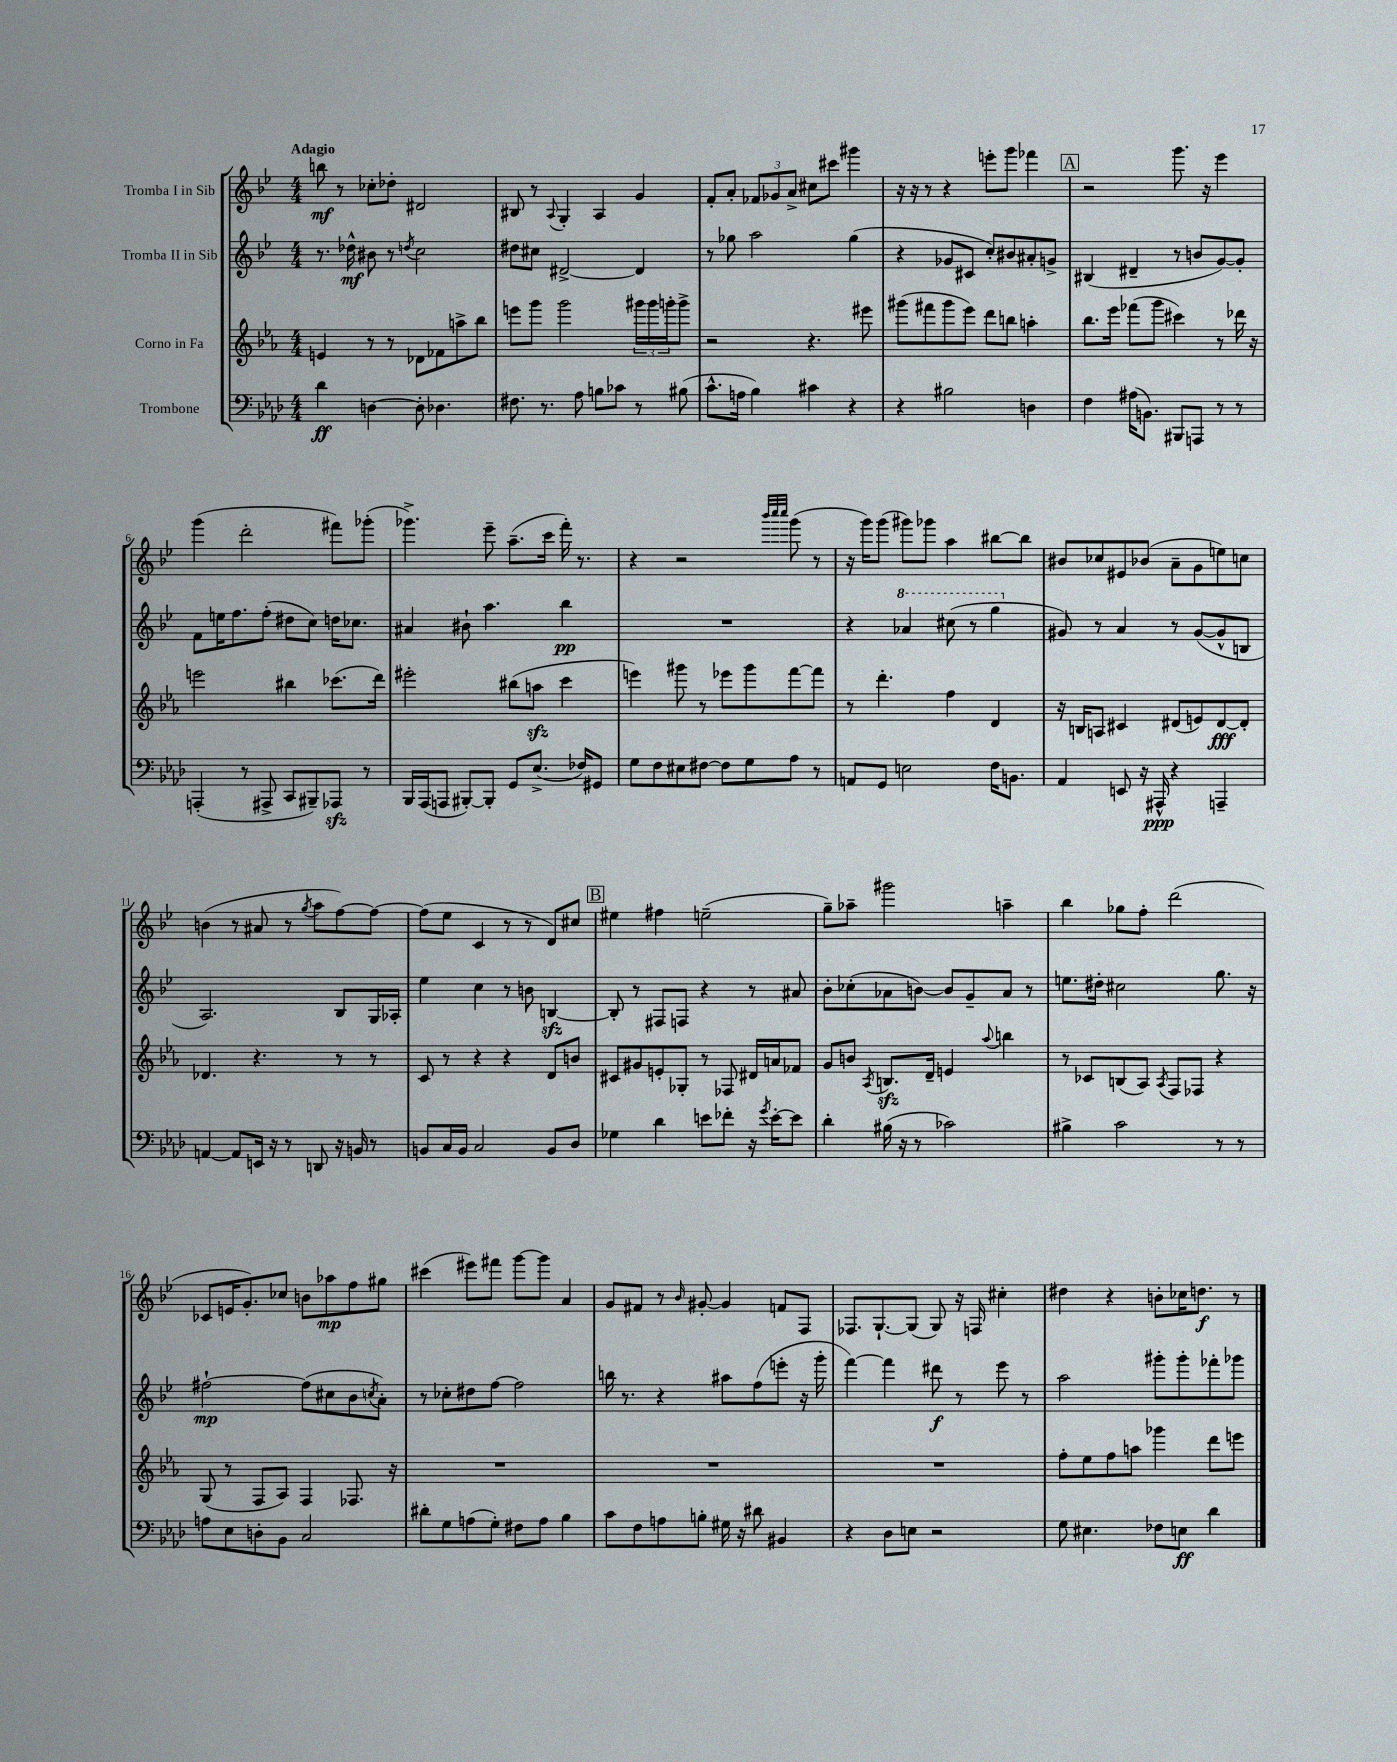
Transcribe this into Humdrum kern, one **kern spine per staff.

**kern	**dynam	**kern	**dynam	**kern	**dynam	**kern	**dynam
*part4	*part4	*part3	*part3	*part2	*part2	*part1	*part1
*staff4	*staff4	*staff3	*staff3	*staff2	*staff2	*staff1	*staff1
*I"Trombone	*	*I"Corno in Fa	*	*I"Tromba II in Sib	*	*I"Tromba I in Sib	*
*clefF4	*	*clefG2	*	*clefG2	*	*clefG2	*
*k[b-e-a-d-]	*	*k[b-e-a-]	*	*k[b-e-]	*	*k[b-e-]	*
*M4/4	*	*M4/4	*	*M4/4	*	*M4/4	*
=1	=1	=1	=1	=1	=1	=1	=1
!	!	!	!	!	!	!LO:TX:a:B:t=Adagio	!
4d-\	ff	4en/	.	8.r	.	8bbn\	mf
.	.	.	.	.	.	8r	.
.	.	.	.	16dd-X^^\	mf	.	.
[4Dn\	.	8r	.	8b#X\	.	8cc-X'\L	.
.	.	8r	.	8r	.	8dd-X'\J	.
.	.	.	.	8qddn/	.	.	.
8D'\]	.	8d-X\L	.	2cc\	.	2d#X/	.
4.D-X\	.	8f-X\	.	.	.	.	.
.	.	8aan^\	.	.	.	.	.
.	.	8bb-\J	.	.	.	.	.
=2	=2	=2	=2	=2	=2	=2	=2
8.F#X\	.	8eeen\L	.	8dd#X\L	.	8B#X/	.
.	.	8ggg\J	.	8cc#X\J	.	8r	.
8.r	.	.	.	.	.	.	.
.	.	.	.	.	.	8qqA/	.
.	.	2ggg\	.	[2d#X^/	.	4G'/	.
8A-\	.	.	.	.	.	.	.
8Bn\L	.	.	.	.	.	4A/	.
8c-X\J	.	.	.	.	.	.	.
8r	.	24ggg#X\LL	.	4d#/]	.	4g/	.
.	.	24ggg#\	.	.	.	.	.
.	.	24gggn'\J	.	.	.	.	.
(8B#X\	.	8ggg^\J	.	.	.	.	.
=3	=3	=3	=3	=3	=3	=3	=3
8.c^^\L	.	2r	.	8r	.	8f'/L	.
.	.	.	.	8gg-X\	.	8a'/J	.
16An\Jk	.	.	.	.	.	.	.
4B-\)	.	.	.	2aa\	.	12f-X/L	.
.	.	.	.	.	.	12g-X/	.
.	.	.	.	.	.	12a^/J	.
4c#X\	.	4.r	.	.	.	8cc#X\L	.
.	.	.	.	.	.	8ccc#X\J	.
4r	.	.	.	(4gg-\	.	4ggg#X\	.
.	.	8eee#X\	.	.	.	.	.
=4	=4	=4	=4	=4	=4	=4	=4
4r	.	(8ggg#X\L	.	4r	.	16r	.
.	.	.	.	.	.	16r	.
.	.	8fff#X\	.	.	.	8r	.
2B#X\	.	8ggg#\	.	8g-X/L	.	4r	.
.	.	8eee-\J)	.	8c#X/J	.	.	.
.	.	8ddd\L	.	8cc'/L)	.	8eeen'\L	.
.	.	8bbn\J	.	8b#X/	.	8ggg\J	.
4Dn\	.	4aan'\	.	8a#X'/	.	4fff-X\	.
.	.	.	.	8gn^/J	.	.	.
!!LO:REH:place=s1:t=A
=5	=5	=5	=5	=5	=5	=5	=5
4F\	.	8.bb-\L	.	(4B#X/	.	2r	.
.	.	16eee-\Jk	.	.	.	.	.
(16A#X\KL	.	(8fff-X\L	.	4d#X~/	.	.	.
8.BBn\J)	.	.	.	.	.	.	.
.	.	8ggg\J	.	.	.	.	.
8BBB#X/L	.	4ccc#X\)	.	8r	.	8.ggg\	.
8AAAn/J	.	.	.	8bn/L	.	.	.
.	.	.	.	.	.	16r	.
8r	.	8r	.	[8g/)	.	4eee-\	.
8r	.	16ddd-X\	.	8g'/J]	.	.	.
.	.	16r	.	.	.	.	.
!!LO:LB:g=z
=6	=6	=6	=6	=6	=6	=6	=6
(4AAAn'/	.	2eeen\	.	8f\L	.	(4ggg\	.
.	.	.	.	16een\K	.	.	.
.	.	.	.	8.ff\	.	.	.
8r	.	.	.	.	.	2ddd'\	.
8AAA#X^/	.	.	.	(8ff'\J	.	.	.
8CC/L	.	4bb#X\	.	8dd#X\L	.	.	.
8BBB#X~/)	.	.	.	8cc\J)	.	.	.
8AAA-Xzz/J	.	(8.ccc-X\L	.	16ddn\KL	.	8fff#X\L)	.
.	.	.	.	8.cc-X\J	.	.	.
8r	.	.	.	.	.	(8ggg-X'\J	.
.	.	16ddd\Jk)	.	.	.	.	.
=7	=7	=7	=7	=7	=7	=7	=7
16BBB-/LL	.	2eee#X'\	.	4a#X/	.	4.ggg-X^\)	.
(16AAA-/J	.	.	.	.	.	.	.
8AAAn/J	.	.	.	.	.	.	.
[8BBB#X'/L)	.	.	.	8b#X`\	.	.	.
8BBB#'/J]	.	.	.	4.aa\	.	8eee-~\	.
8GG/L	.	(8bb#X\L	.	.	.	(8.aa~\L	.
(8.E-^/J	.	8aanzz\J	.	.	.	.	.
.	.	.	.	.	.	16ccc\Jk	.
.	.	4ccc\	.	4bb-\	pp	16fff'\)	.
16F-X/KL)	.	.	.	.	.	8.r	.
8GG#X/J	.	.	.	.	.	.	.
=8	=8	=8	=8	=8	=8	=8	=8
8G\L	.	4eeen\)	.	1r	.	4r	.
8F\	.	.	.	.	.	.	.
8E#X\	.	8ggg#X\	.	.	.	2r	.
[8F#X\J	.	8r	.	.	.	.	.
8F#\L]	.	8eee-X\L	.	.	.	.	.
8G\	.	8ggg#\	.	.	.	.	.
.	.	.	.	.	.	32qqbbb-/LLL	.
.	.	.	.	.	.	32qqcccc/	.
.	.	.	.	.	.	32qqcccc/JJJ	.
8A-\J	.	[8fff\	.	.	.	(8ggg\	.
8r	.	8fff\J]	.	.	.	8r	.
=9	=9	=9	=9	=9	=9	=9	=9
8AAn/L	.	8r	.	4r	.	16r	.
.	.	.	.	.	.	16ggg\KL)	.
8GG/J	.	4.ddd'\	.	.	.	(8ggg\J	.
*	*	*	*	*8va	*	*	*
2En\	.	.	.	4aa-X/	.	8ggg#X\L)	.
.	.	.	.	.	.	8ggg-X\J	.
.	.	4ff\	.	(8ccc#X\	.	4aa\	.
.	.	.	.	8r	.	.	.
16F\KL	.	4d/	.	4ggg\	.	[8bb#X\L	.
8.BBn\J	.	.	.	.	.	.	.
.	.	.	.	.	.	8bb#\J]	.
=10	=10	=10	=10	=10	=10	=10	=10
*	*	*	*	*X8va	*	*	*
4AA-/	.	16r	.	8g#X/)	.	8b#X/L	.
.	.	16Bn/KL	.	.	.	.	.
.	.	8An/J	.	8r	.	8cc-X/	.
8EEn/	.	4c#X/	.	4a/	.	8e#X/	.
16r	.	.	.	.	.	(8b-X/J	.
16AAA#X^^/	ppp	.	.	.	.	.	.
4r	.	(8d#X/L	.	8r	.	8a~\L	.
.	.	8en/)	.	([8g#/L	.	8g\	.
4AAAn~/	.	[8d#/	fff	8g#^^/]	.	8een\)	.
.	.	8d#'/J]	.	8Bn/J	.	8ccn\J	.
!!LO:LB:g=z
=11	=11	=11	=11	=11	=11	=11	=11
[4AAn/	.	4.d-X/	.	2.A/)	.	(4bn\	.
8AA/L]	.	.	.	.	.	8r	.
16EEn/Jk	.	4.r	.	.	.	8a#X/	.
16r	.	.	.	.	.	.	.
8r	.	.	.	.	.	8r	.
.	.	.	.	.	.	8qgg/	.
8DDn/	.	.	.	.	.	8aa\L	.
16r	.	8r	.	8B-/L	.	[8ff\)	.
16BBn/	.	.	.	.	.	.	.
8r	.	8r	.	16G/L	.	8ff\J_	.
.	.	.	.	16A-X'/JJ	.	.	.
=12	=12	=12	=12	=12	=12	=12	=12
8BBn/L	.	8c/	.	4ee-\	.	(8ff\L]	.
16C/L	.	8r	.	.	.	8ee-\J	.
16BB/JJ	.	.	.	.	.	.	.
2C/	.	4r	.	4cc\	.	4c/	.
.	.	4r	.	8r	.	8r	.
.	.	.	.	8bn\	.	8r	.
8BB/L	.	8d/L	.	[4Bnzz/	.	8d/L)	.
8D-/J	.	8bn/J	.	.	.	8cc#X/J	.
!!LO:REH:place=s1:t=B
=13	=13	=13	=13	=13	=13	=13	=13
4G-X\	.	8c#X/L	.	8B'/]	.	4ee#X\	.
.	.	8g#X/	.	8r	.	.	.
4d-\	.	8en'/	.	8F#X/L	.	4ff#X\	.
.	.	8G-X'/J	.	8Fn/J	.	.	.
8en\L	.	8r	.	4r	.	(2een~\	.
8f-X'\J	.	8F-X/	.	.	.	.	.
16r	.	16d#X/LL	.	8r	.	.	.
8qg/	.	.	.	.	.	.	.
[16e'\KL	.	16an/J	.	.	.	.	.
8e\J]	.	8f-X/J	.	8a#X/	.	.	.
=14	=14	=14	=14	=14	=14	=14	=14
4d-'\	.	8g/L	.	8b-'\L	.	8gg~\L)	.
.	.	8bn/J	.	(8cc-X'\	.	8aa-X~\J	.
.	.	8qA-/	.	.	.	.	.
(16B#X\	.	8.Bnzz/L	.	8a-X\	.	2ggg#X\	.
16r	.	.	.	.	.	.	.
8r	.	.	.	[8bn\J)	.	.	.
.	.	16d~/Jk	.	.	.	.	.
2c-X\)	.	4en/	.	8b/L]	.	.	.
.	.	.	.	8g~/	.	.	.
.	.	8qqaa-/	.	.	.	.	.
.	.	4bbn\	.	8a-/J	.	4aan~\	.
.	.	.	.	8r	.	.	.
=15	=15	=15	=15	=15	=15	=15	=15
4B#X^\	.	8r	.	8.een\L	.	4bb-\	.
.	.	8c-X/L	.	.	.	.	.
.	.	.	.	16dd#X'\Jk	.	.	.
2c\	.	(8Bn/	.	2cc#X\	.	8gg-X\L	.
.	.	8A-/J)	.	.	.	8ff'\J	.
.	.	8qA-/	.	.	.	.	.
.	.	8F/L	.	.	.	(2ddd\	.
.	.	8F-X/J	.	.	.	.	.
8r	.	4r	.	8.gg\	.	.	.
8r	.	.	.	.	.	.	.
.	.	.	.	16r	.	.	.
!!LO:LB:g=z
=16	=16	=16	=16	=16	=16	=16	=16
8An\L	.	(8G/	.	[2ff#X`\	mp	8c-X/L	.
8E-\	.	8r	.	.	.	16en/K	.
.	.	.	.	.	.	8.g'/)	.
8Dn'\	.	8F/L	.	.	.	.	.
8BB-\J	.	8A-/J)	.	.	.	8cc-X/J	.
2C/	.	4F/	.	(8ff#\L]	.	8bn\L	.
.	.	.	.	8cc#X\	.	8aa-X\	mp
.	.	8.F-X/	.	8b-\	.	8ff\	.
.	.	.	.	8qccn/	.	.	.
.	.	.	.	8a'\J)	.	8gg#X\J	.
.	.	16r	.	.	.	.	.
=17	=17	=17	=17	=17	=17	=17	=17
8d#X'\L	.	1r	.	8r	.	(4ccc#X\	.
8G\	.	.	.	8cc-X'\L	.	.	.
(8An\	.	.	.	8dd#X\	.	8eee#X\L)	.
8G'\J)	.	.	.	[8ff\J	.	8fff#X\J	.
8F#X\L	.	.	.	2ff\]	.	[8ggg\L	.
8A\J	.	.	.	.	.	8ggg\J]	.
4B-\	.	.	.	.	.	4a/	.
=18	=18	=18	=18	=18	=18	=18	=18
8c\L	.	1r	.	16bbn\	.	8g/L	.
.	.	.	.	8.r	.	.	.
8F\	.	.	.	.	.	8f#X/J	.
8An\	.	.	.	4r	.	8r	.
.	.	.	.	.	.	16qqb-/	.
8Bn'\J	.	.	.	.	.	[8g#X'/	.
16G#X\	.	.	.	8aa#X\L	.	4g#/]	.
16r	.	.	.	.	.	.	.
8d#X\	.	.	.	(8ff\	.	.	.
4BB#X/	.	.	.	8eeen'\J	.	8fn/L	.
.	.	.	.	16r	.	8F/J	.
.	.	.	.	16ggg'\	.	.	.
=19	=19	=19	=19	=19	=19	=19	=19
4r	.	1r	.	[4fff\)	.	8.F-X/L	.
.	.	.	.	.	.	[8.G`/	.
8D-\L	.	.	.	4fff\]	.	.	.
8En\J	.	.	.	.	.	(8G/J]	.
2r	.	.	.	8ddd#X\	f	8G/)	.
.	.	.	.	8r	.	16r	.
.	.	.	.	.	.	16Fn/	.
.	.	.	.	8eee-\	.	4cc#X'\	.
.	.	.	.	8r	.	.	.
=20	=20	=20	=20	=20	=20	=20	=20
8G\	.	8ff'\L	.	2aa\	.	4dd#X\	.
4.E#X\	.	8ee-\	.	.	.	.	.
.	.	8ff\	.	.	.	4r	.
.	.	8aan\J	.	.	.	.	.
8F-X\L	.	4ggg-X\	.	8ggg#X'\L	.	8bn'\L	.
8En\J	ff	.	.	8ggg#'\	.	16cc-X\K	.
.	.	.	.	.	.	8.ddn\J	f
4d-\	.	8ddd\L	.	8fff-X'\	.	.	.
.	.	8eeen\J	.	8ggg-X\J	.	8r	.
==	==	==	==	==	==	==	==
*-	*-	*-	*-	*-	*-	*-	*-
